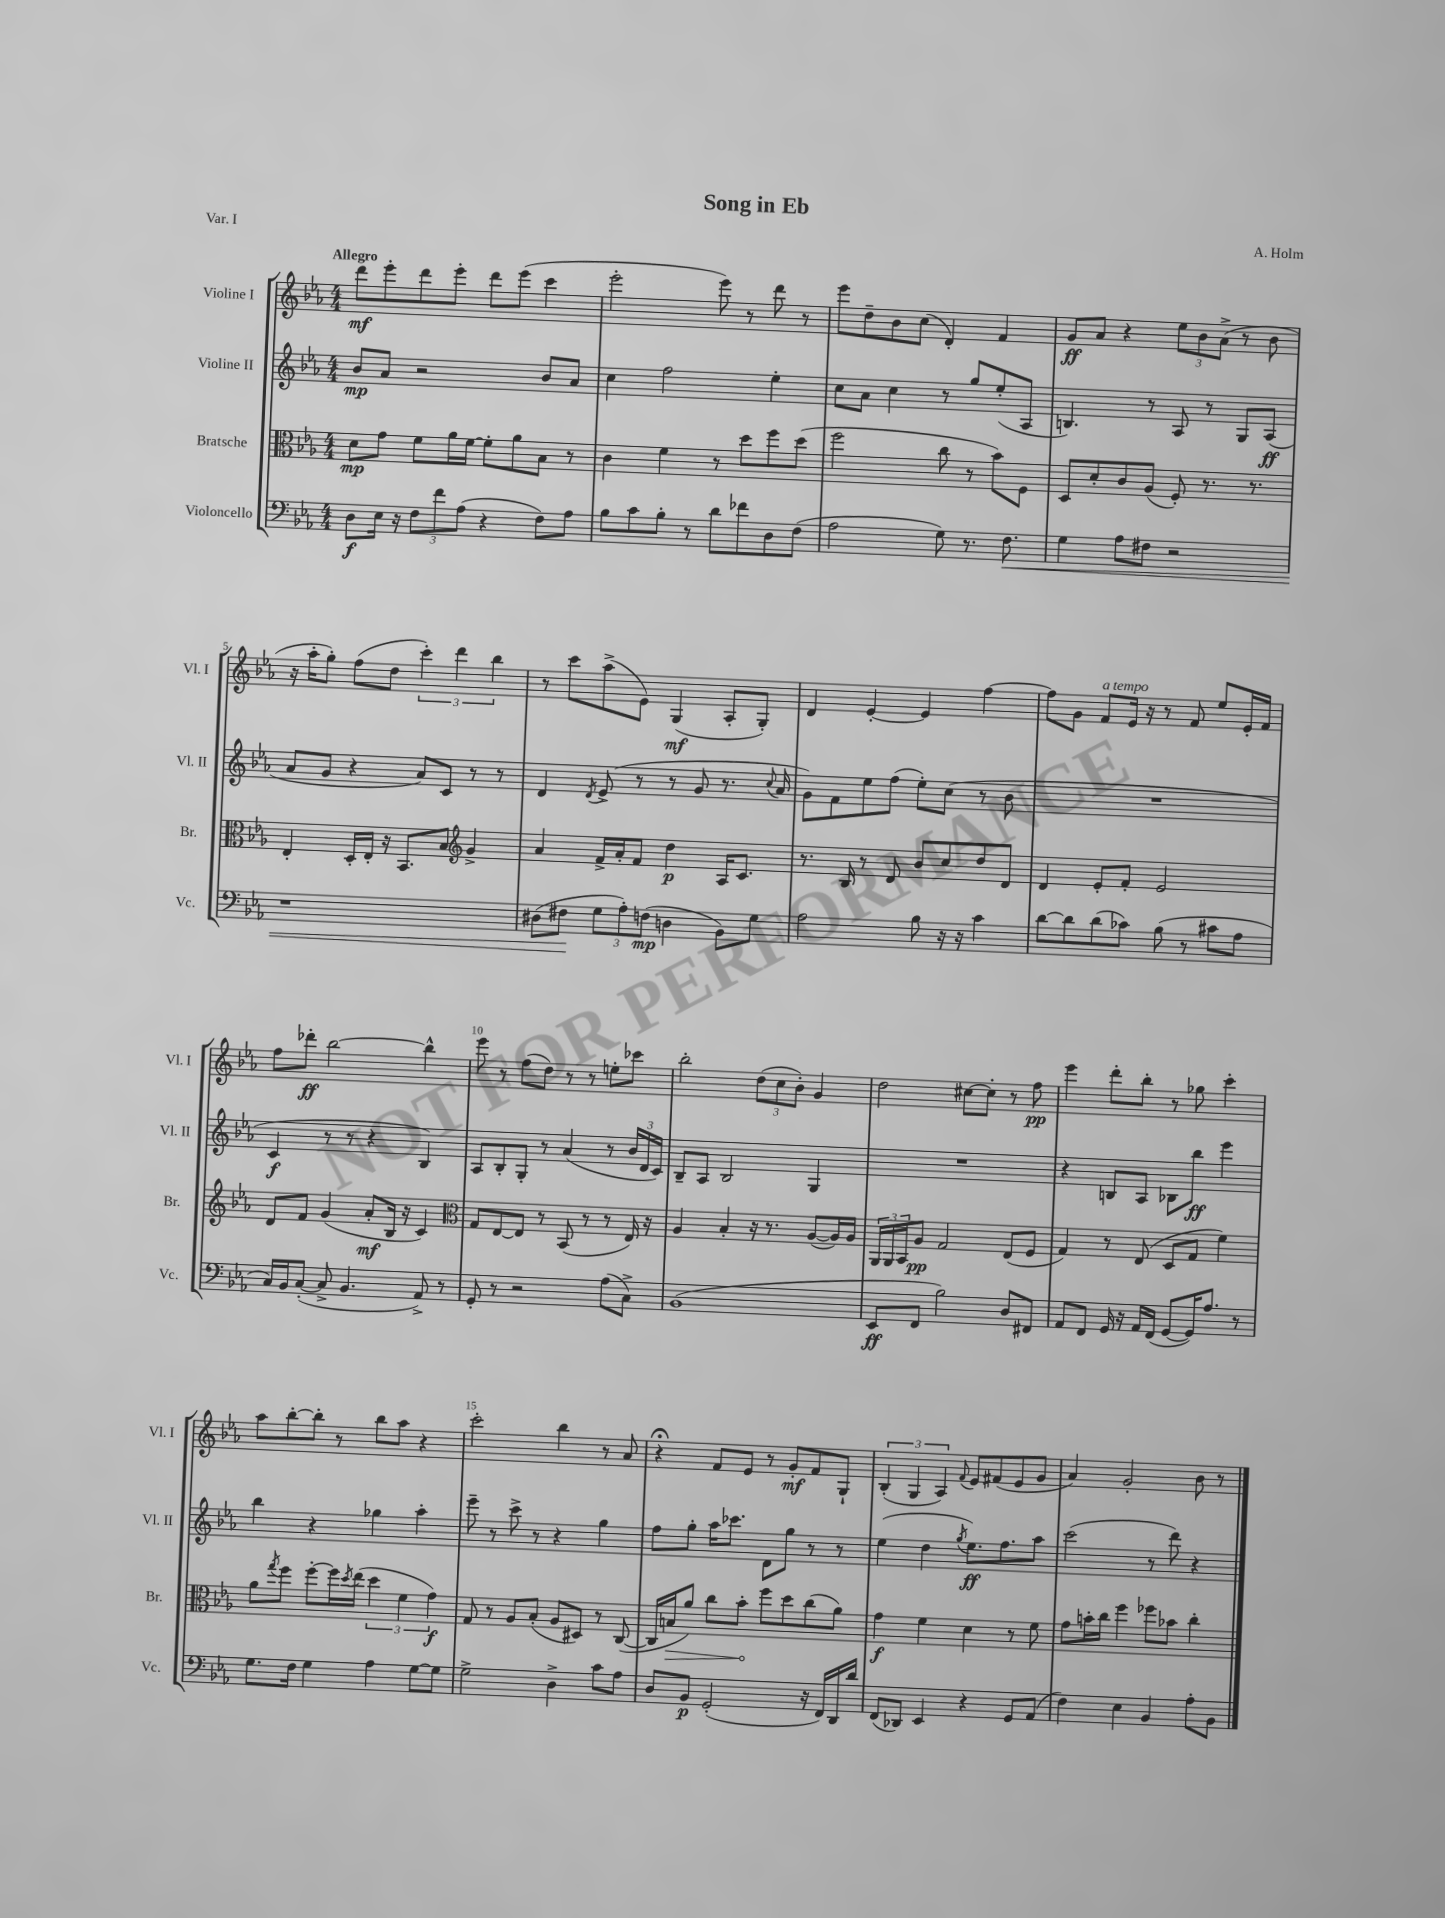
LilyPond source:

\header { title = "Song in Eb" composer = "A. Holm" piece = "Var. I" }
<<
\new StaffGroup <<
\new Staff = "s0" \with { instrumentName = "Violine I" shortInstrumentName = "Vl. I" } {
    \clef treble \key ees \major \numericTimeSignature \time 4/4 \tempo "Allegro"
    d'''8\mf ees'''8-. d'''8 ees'''8-. d'''8 ees'''8( c'''4 |
    ees'''2-. ees'''8) r8 d'''8 r8 |
    ees'''8 d''8-- bes'8 c''8( d'4-.) f'4 |
    g'8\ff aes'8 r4 \tuplet 3/2 { ees''8 bes'8 aes'8->( } r8 bes'8 |
    r16 aes''16-. g''8-.) f''8( d''8 \tuplet 3/2 { c'''4-.) d'''4 bes''4 } |
    r8 c'''8 aes''8->( ees'8) g4\mf( aes8-. g8-.) |
    d'4 ees'4~-. ees'4 f''4~ |
    f''8 g'8 f'8^\markup { \italic "a tempo" } ees'16 r16 r8 f'8 ees''8 ees'16-. f'16 |
    f''8 des'''8-.\ff bes''2~ bes''4-^ |
    ees'''8 r8 f''8( d''8) r8 r8 e''8-. ces'''8 |
    bes''2-. \tuplet 3/2 { d''8( c''8 bes'8-.) } g'4 |
    d''2 cis''8~ cis''8-. r8 f''8\pp |
    ees'''4 d'''8-. bes''8-. r8 ges''8 c'''4-. |
    aes''8 bes''8~-. bes''8-. r8 bes''8 aes''8 r4 |
    c'''2-. bes''4 r8 aes'8 |
    r4\fermata f'8 ees'8 r8 g'8-.\mf f'8 g8-! |
    \tuplet 3/2 { bes4-.( g4 aes4) } \appoggiatura { f'8 } ees'8 fis'8( ees'8 g'8 |
    aes'4) g'2-. bes'8 r8 \bar "|." |
}
\new Staff = "s1" \with { instrumentName = "Violine II" shortInstrumentName = "Vl. II" } {
    \clef treble \key ees \major \numericTimeSignature \time 4/4
    bes'8\mp aes'8 r2 bes'8 aes'8 |
    c''4 f''2 ees''4-. |
    c''8 aes'8 c''4 r8 g''8 ees''8-.( aes8 |
    b4.) r8 aes8 r8 g8 aes8\ff( |
    aes'8 g'8 r4 aes'8) c'8 r8 r8 |
    d'4 \acciaccatura { d'8 } ees'8->( r8 r8 g'8 r8. \appoggiatura { c''8 } aes'16 |
    g'8) f'8 ees''8 f''8( ees''8-.) c''8( r8 bes'8 |
    R1 |
    c'4\f r8 r8 r4 bes4) |
    aes8 bes8-. g8-. r8 aes'4( r8 \tuplet 3/2 { bes'16 d'16 c'16) } |
    bes8-- aes8 bes2 g4 |
    R1 |
    r4 b8 aes8 bes8 bes''8\ff ees'''4 |
    bes''4 r4 ges''4 aes''4-. |
    ees'''8-- r8 c'''8-> r8 r4 g''4 |
    f''8 g''8-. aes''16 ces'''8. d'8 g''8 r8 r8 |
    ees''4( d''4 \acciaccatura { g''8 } ees''8.\ff) f''8. aes''8 |
    c'''2( r8 d'''8) r4 \bar "|." |
}
\new Staff = "s2" \with { instrumentName = "Bratsche" shortInstrumentName = "Br." } {
    \clef alto \key ees \major \numericTimeSignature \time 4/4
    d'8\mp g'8 f'8 aes'16 f'16~ f'8-. aes'8 bes8 r8 |
    c'4 f'4 r8 d''8 f''8 d''8( |
    f''2 c''8 r8 bes'8) f8 |
    d8 d'8-. c'8 aes8( f8-.) r8. r8. |
    ees4-. d16-. ees16-. r16 bes,8. bes8 \clef treble g'4-> |
    aes'4 f'16-> aes'16-. f'8 d''4\p aes16 c'8. |
    r8. bes16 r8 d'8 bes'8 c''8 d''8 d'8 |
    d'4 ees'8-. f'8-. ees'2 |
    d'8 f'8 g'4( aes'8-.\mf bes16 r16 c'4) |
    \clef alto g8 ees8~ ees8 r8 bes,8( r8 r8 ees16) r16 |
    aes4 bes4-. r16 r8. aes8~( aes16) aes16 |
    \tuplet 3/2 { aes,16 aes,16 bes,16 } aes8\pp g2 ees8( f8 |
    g4) r8 ees8( d8 g8 f'4) |
    aes'8 \acciaccatura { g''8 } f''8 f''8~-. f''16 \acciaccatura { d''8 } ees''16( \tuplet 3/2 { d''4 f'4 g'4\f) } |
    g8 r8 aes8 bes8-.( aes8 dis8) r8 c8~( |
    c16 \once \override Hairpin.circled-tip = ##t b16\> aes'8) c''8 bes'8-.\! f''8 d''8 c''8( aes'8) |
    g'4\f f'4 d'4 r8 f'8 |
    g'8 b'16-. c''16 f''4 fes''8 bes'8 c''4-. \bar "|." |
}
\new Staff = "s3" \with { instrumentName = "Violoncello" shortInstrumentName = "Vc." } {
    \clef bass \key ees \major \numericTimeSignature \time 4/4
    d8\f ees16 r16 \tuplet 3/2 { f8 f'8 aes8( } r4 f8) aes8 |
    bes8 c'8 bes8-. r8 d'8 fes'8 d8 f8( |
    aes2 g8) r8. f8.\< |
    g4 aes8 fis8 r2 |
    r1 |
    dis8( fis8\! \tuplet 3/2 { g8 aes8-.) f8\mp( } d4 bes,8) g8 |
    aes2 bes8 r16 r16 c'4 |
    d'8~ d'8 d'8( ces'8) bes8( r8 cis'8 aes8 |
    c16) bes,16 c8~-.( c8-> bes,4. aes,8->) r8 |
    g,8-. r8 r2 aes8( c8->) |
    bes,1( |
    ees,8\ff f,8 bes2) d8 fis,8 |
    aes,8 f,8 g,16 r16 aes,16 f,16( g,8~ g,16) aes8. r8 |
    g8. f16 g4 aes4 g8~ g8 |
    g2-> d4-> c'8 aes8 |
    d8 bes,8\p g,2-.( r16 f,16) d,16 d'16 |
    f,8( des,8) ees,4 r4 g,8 aes,8( |
    f4) ees4 bes,4 aes8-. bes,8 \bar "|." |
}
>>
>>
\layout { \context { \Score \override BarNumber.break-visibility = ##(#f #t #t) barNumberVisibility = #(every-nth-bar-number-visible 5) } }
